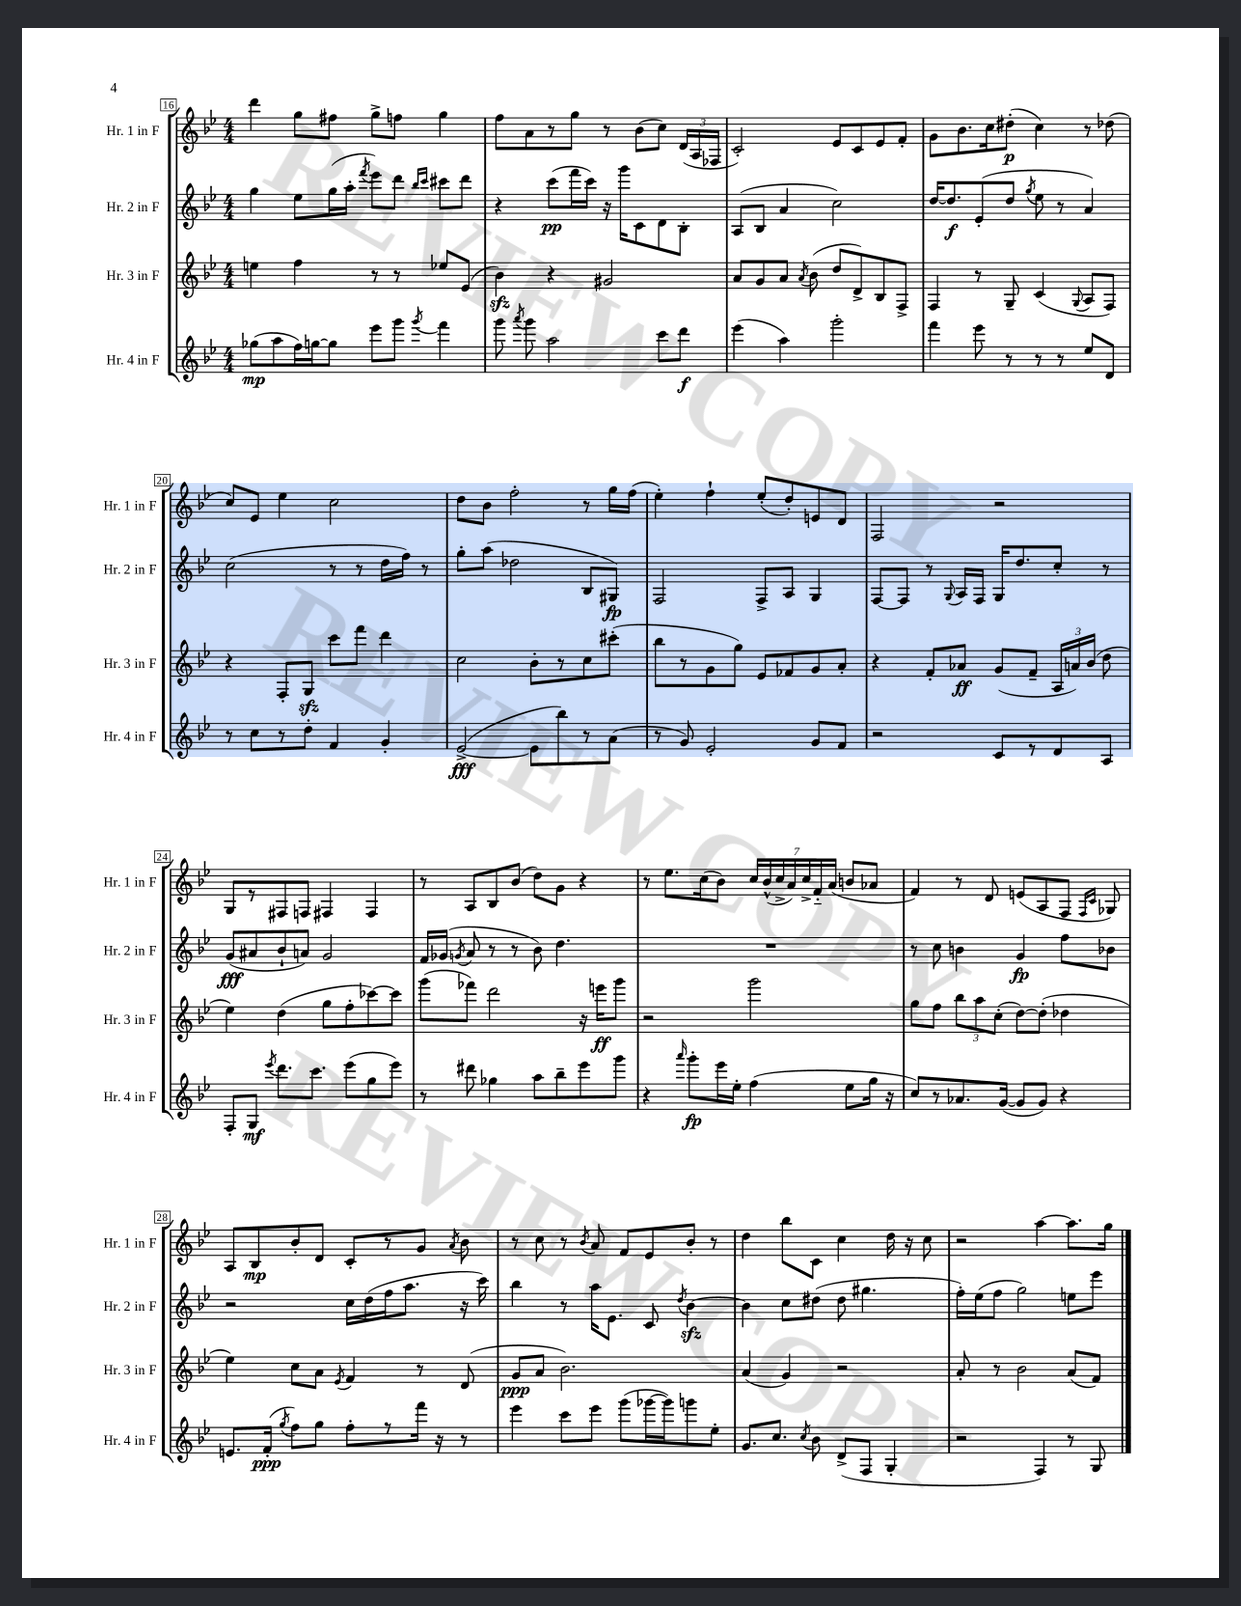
<<
\new StaffGroup <<
\new Staff = "s0" \with { instrumentName = "Hr. 1 in F" shortInstrumentName = "Hr. 1 in F" } {
    \clef treble \key bes \major \numericTimeSignature \time 4/4
    \autoBeamOff d'''4 g''8[ fis''8] g''8[-> f''8] g''4 |
    f''8[ a'8 r8 g''8] r8 bes'8[( c''8]) \tuplet 3/2 { d'16[( a16 fes16] } |
    c'2-.) ees'8[ c'8 ees'8 f'8]-. |
    g'8[ bes'8. c''16 dis''8]-.\p( c''4) r8 des''8( |
    c''8[) ees'8] ees''4 c''2 |
    d''8[ bes'8] f''2-. r8 g''16[ f''16]( |
    ees''4-.) f''4-! ees''8[-.( d''8-.) e'8 d'8] |
    f2 r2 |
    g8[ r8 fis8 f8] fis4 fis4 |
    r8 a8[ bes8 bes'8]( d''8[) g'8] r4 |
    r8 ees''8.[ c''16( bes'8]) \tuplet 7/4 { c''16[ bes'16-^( c''16-> a'16) c''16-> f'16-_ a'16]( } b'8[ aes'8] |
    f'4) r8 d'8 e'8[( a8 f8] \grace { f16[ c'16] } ges8) |
    a8[ bes8\mp bes'8-. d'8] c'8[-. r8 g'8] \acciaccatura { a'8 } bes'8 |
    r8 c''8 r8 \acciaccatura { bes'8 } a'8 f'8[ ees'8 bes'8]-. r8 |
    d''4 bes''8[ c'8] c''4 d''16 r16 c''8 |
    r2 a''4~ a''8.[ g''16] \bar "|." |
}
\new Staff = "s1" \with { instrumentName = "Hr. 2 in F" shortInstrumentName = "Hr. 2 in F" } {
    \clef treble \key bes \major \numericTimeSignature \time 4/4
    \autoBeamOff g''4 ees''8[ g''16( a''16]-. \acciaccatura { f'''8 } ees'''8[) d'''8] \grace { bes''16[ c'''16] } cis'''8[ d'''8] |
    r4 c'''8[\pp( f'''16 c'''16]) r16 g'''16[ c'8 d'8 bes8]-. |
    a8[( bes8] a'4 c''2) |
    d''16[~ d''8.\f ees'8-.( d''8] \acciaccatura { g''8 } ees''8 r8 a'4) |
    c''2( r8 r8 d''16[ f''16]) r8 |
    g''8[-. a''8]( des''2 bes8[ gis8]\fp) |
    f2 f8[-> a8] g4 |
    f8[~ f8] r8 \appoggiatura { g8 } a16[ f16] g16[ d''8. c''8]-. r8 |
    g'8[\fff( ais'8 bes'8-! a'8]) g'2 |
    f'16[ ges'16]( \acciaccatura { g'8 } a'8 r8 r8 bes'8) d''4. |
    R1 |
    r8 c''8 b'4 g'4\fp f''8[ bes'8] |
    r2 c''16[ d''16( f''16 a''8.] r16 c'''16) |
    bes''4 r8 a''16[ ees'8.] c'8 \acciaccatura { d''8 } bes'4~\sfz |
    bes'4 c''8[ dis''8]( dis''8 gis''4. |
    f''16[-.) ees''16( f''8] g''2) e''8[ ees'''8] \bar "|." |
}
\new Staff = "s2" \with { instrumentName = "Hr. 3 in F" shortInstrumentName = "Hr. 3 in F" } {
    \clef treble \key bes \major \numericTimeSignature \time 4/4
    \autoBeamOff e''4 f''4 r8 r8 ees''8[ ees'8]( |
    bes'4\sfz) r4 gis'2 |
    a'8[ g'8 a'8] \acciaccatura { a'8 } bes'8( d''8[ d'8->) bes8 f8]-> |
    f4 r8 g8-- c'4( \appoggiatura { g8 } a8[ f8]) |
    r4 f8[-. g8]\sfz c'''8[ f'''8] d'''4 |
    c''2 bes'8[-. r8 c''8 cis'''8]-.( |
    bes''8[ r8 g'8 g''8]) ees'8[ fes'8 g'8 a'8]-. |
    r4 f'8[-. aes'8]\ff g'8[( f'8]-- \tuplet 3/2 { a16[ a'16) bes'16]( } d''8 |
    ees''4) d''4( g''8[ f''8-. ces'''8~) ces'''8] |
    g'''8[( fes'''8]) d'''2 r16 e'''16[\ff g'''8] |
    r2 g'''2 |
    g''8[ f''8] \tuplet 3/2 { bes''8[ a''8 c''8]-.( } d''8[~) d''8]-.( des''4 |
    ees''4) c''8[ a'8] \acciaccatura { ees'8 } f'4 r8 d'8( |
    g'8[\ppp a'8] bes'2.) |
    a'4( g'4) r2 |
    a'8-. r8 bes'2 a'8[( f'8]) \bar "|." |
}
\new Staff = "s3" \with { instrumentName = "Hr. 4 in F" shortInstrumentName = "Hr. 4 in F" } {
    \clef treble \key bes \major \numericTimeSignature \time 4/4
    \autoBeamOff ges''8[\mp( a''8 f''16) g''16~ g''8] ees'''8[ g'''8] \acciaccatura { g'''8 } f'''4 |
    g'''8 \acciaccatura { a'''8 } g'''8 a''2 c'''8[ d'''8]\f |
    ees'''4( a''4) g'''2-. |
    f'''4 ees'''8 r8 r8 r8 ees''8[ d'8] |
    r8 c''8[ r8 d''8]-. f'4 g'4-. |
    ees'2~->\fff( ees'8[ bes''8) r8 a'8]( |
    r8 g'8) ees'2-. g'8[ f'8] |
    r2 c'8[ r8 d'8 a8] |
    f8[-. g8]\mf \acciaccatura { ees'''8 } d'''8.[ c'''8.] ees'''8[( g''8 ees'''8]) |
    r8 dis'''8 ges''4 a''8[ bes''8-- ees'''8 g'''8] |
    r4 \grace { a'''16 } g'''8[-.\fp ees'''16 ees''16]-. f''4( ees''8[ g''16] r16 |
    c''8[) r8 aes'8. g'16]~( g'8[ g'8]) r4 |
    e'8.[ f'16]-.\ppp( \acciaccatura { g''8 } f''8[) g''8] f''8[-. r8 f'''16] r16 r8 |
    ees'''4 c'''8[ ees'''8] g'''8[( ges'''16~ ges'''16) g'''8 ees''8]-. |
    g'8.[ c''8.] \acciaccatura { c''8 } bes'8 d'8[->( f8] g4-. |
    r2 f4) r8 g8 \bar "|." |
}
>>
>>
\layout { \context { \Score currentBarNumber = #16 \override BarNumber.stencil = #(make-stencil-boxer 0.1 0.3 ly:text-interface::print) } }
